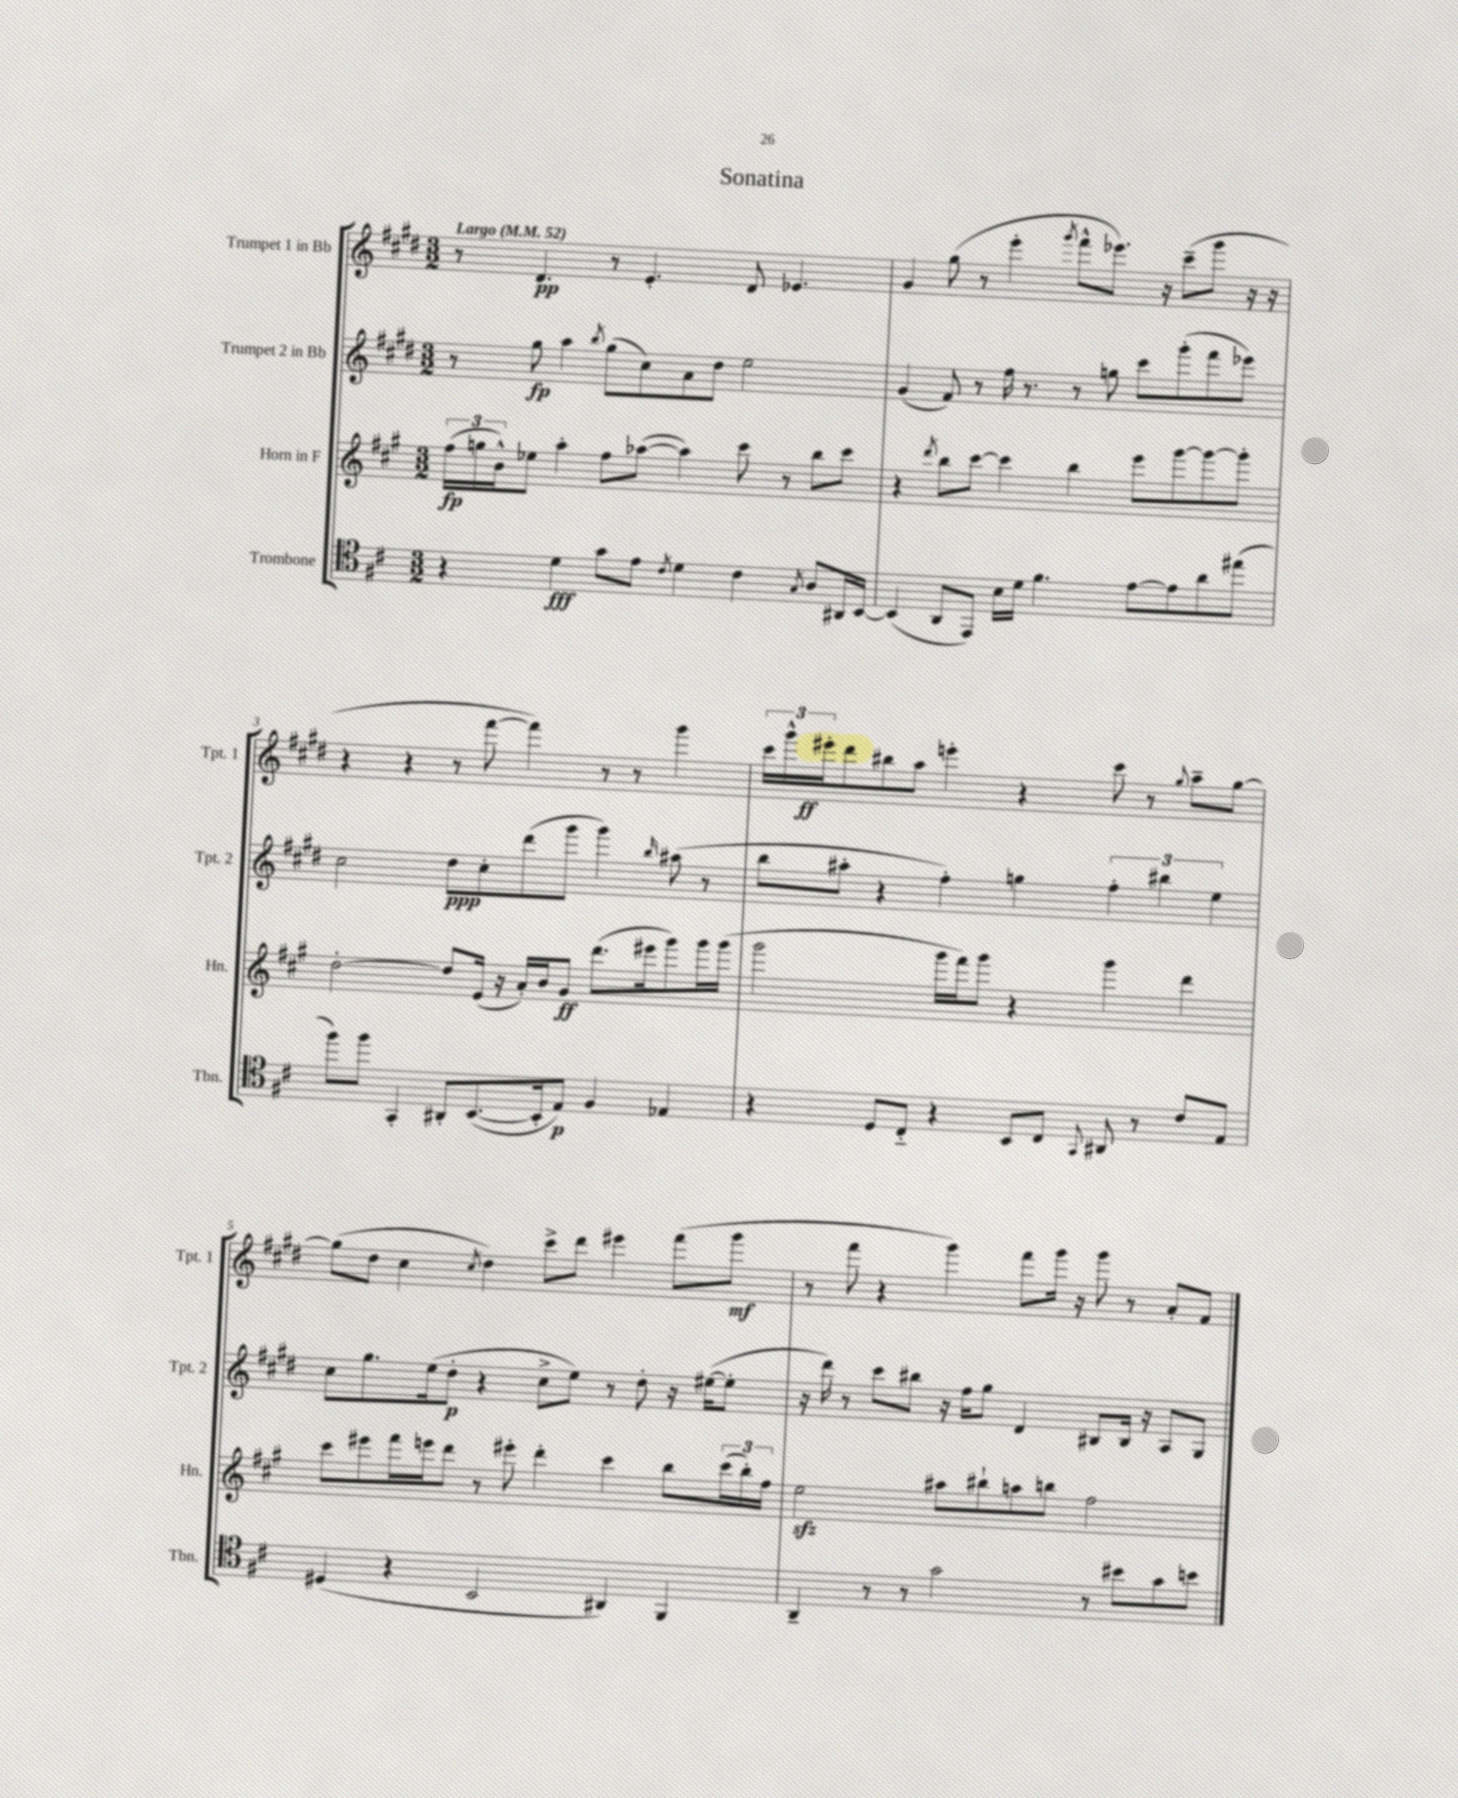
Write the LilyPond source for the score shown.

\header { title = "Sonatina" }
<<
\new StaffGroup <<
\new Staff = "s0" \with { instrumentName = "Trumpet 1 in Bb" shortInstrumentName = "Tpt. 1" } {
    \clef treble \key e \major \numericTimeSignature \time 3/2 \tempo "Largo" 4 = 52
    r8 dis'4.\pp r8 e'4.-. dis'8 ees'4. |
    gis'4 gis''8( r8 e'''4-. \acciaccatura { gis'''8 } fis'''8-^ ees'''8.) r16 cis'''8--( gis'''8 r16 r16 |
    r4 r4 r8 fis'''8~ fis'''4) r8 r8 gis'''4 |
    \tuplet 3/2 { cis'''16 gis'''16-^ eis'''16-.\ff } dis'''8 bis''8 a''8 e'''4-. r4 cis'''8 r8 \appoggiatura { gis''8 } a''8-- gis''8~ |
    gis''8( dis''8 cis''4 \acciaccatura { cis''8 } dis''4) cis'''8-> dis'''8 eis'''4 fis'''8( gis'''8\mf |
    r8 fis'''8 r4 gis'''4) fis'''8 gis'''16 r16 gis'''8 r8 a'8-. fis'8 \bar "|." |
}
\new Staff = "s1" \with { instrumentName = "Trumpet 2 in Bb" shortInstrumentName = "Tpt. 2" } {
    \clef treble \key e \major \numericTimeSignature \time 3/2
    r8 gis''8\fp a''4 \acciaccatura { b''8 } gis''8( cis''8) a'8 dis''8 e''2 |
    gis'4( fis'8) r8 fis''16 r8. r8 g''8 cis'''8 gis'''8-.( fis'''8 ees'''8) |
    cis''2 dis''8\ppp cis''8-. dis'''8( gis'''8 gis'''4) \grace { b''16 } ais''8( r8 |
    b''8 ais''8-. r4 fis''4-.) g''4 \tuplet 3/2 { fis''4-. bis''4 e''4 } |
    cis''8 gis''8. e''16( dis''8-.\p r4 cis''8-> e''8) r8 dis''8-. r16 eis''16~( eis''8-. |
    r16 dis'''16) r8 cis'''8 bis''8 r16 fis''16 gis''8 dis'4 bis8 bis16 r16 a8 gis8 \bar "|." |
}
\new Staff = "s2" \with { instrumentName = "Horn in F" shortInstrumentName = "Hn." } {
    \clef treble \key a \major \numericTimeSignature \time 3/2
    \tuplet 3/2 { fis''16\fp( g''16 b'16-^) } ees''8 a''4-. fis''8 aes''8~( aes''4) cis'''8 r8 b''8 cis'''8 |
    r4 \acciaccatura { d'''8 } b''8 cis'''8~ cis'''4 b''4 e'''8 gis'''8~ gis'''8~ gis'''8-. |
    d''2~-. d''8 e'16( r16 a'16-.) b'16 gis'8\ff d'''8.( eis'''16 gis'''8) gis'''16 gis'''16( |
    gis'''2 gis'''16 fis'''16) gis'''8 r4 gis'''4 d'''4 |
    cis'''8 eis'''8 fis'''16 e'''16 d'''8 r8 eis'''8-. d'''4-. cis'''4 b''8 \tuplet 3/2 { cis'''16( b''16-.) fis''16 } |
    e''2\sfz ais''8 bis''8-! a''8 b''8 fis''2 \bar "|." |
}
\new Staff = "s3" \with { instrumentName = "Trombone" shortInstrumentName = "Tbn." } {
    \clef tenor \key d \major \numericTimeSignature \time 3/2
    r4 d'4\fff g'8 e'8 \acciaccatura { cis'8 } d'4 cis'4 \acciaccatura { g8 } a8 ais,16 b,16~ |
    b,4( a,8 e,8) b16 d'16 fis'4. e'8~ e'8 a'8 eis''8( |
    fis''8) fis''8 g,4-. ais,8-. b,8.~( b,16-. e8\p) fis4 ees4 |
    r4 d8 cis8-_ r4 b,8 cis8 \appoggiatura { g,8 } ais,8 r8 cis'8 e8 |
    dis4( r4 b,2 ais,4) fis,4 |
    a,4-- r8 r8 g'2 r8 bis'8 g'8 b'8 \bar "|." |
}
>>
>>
